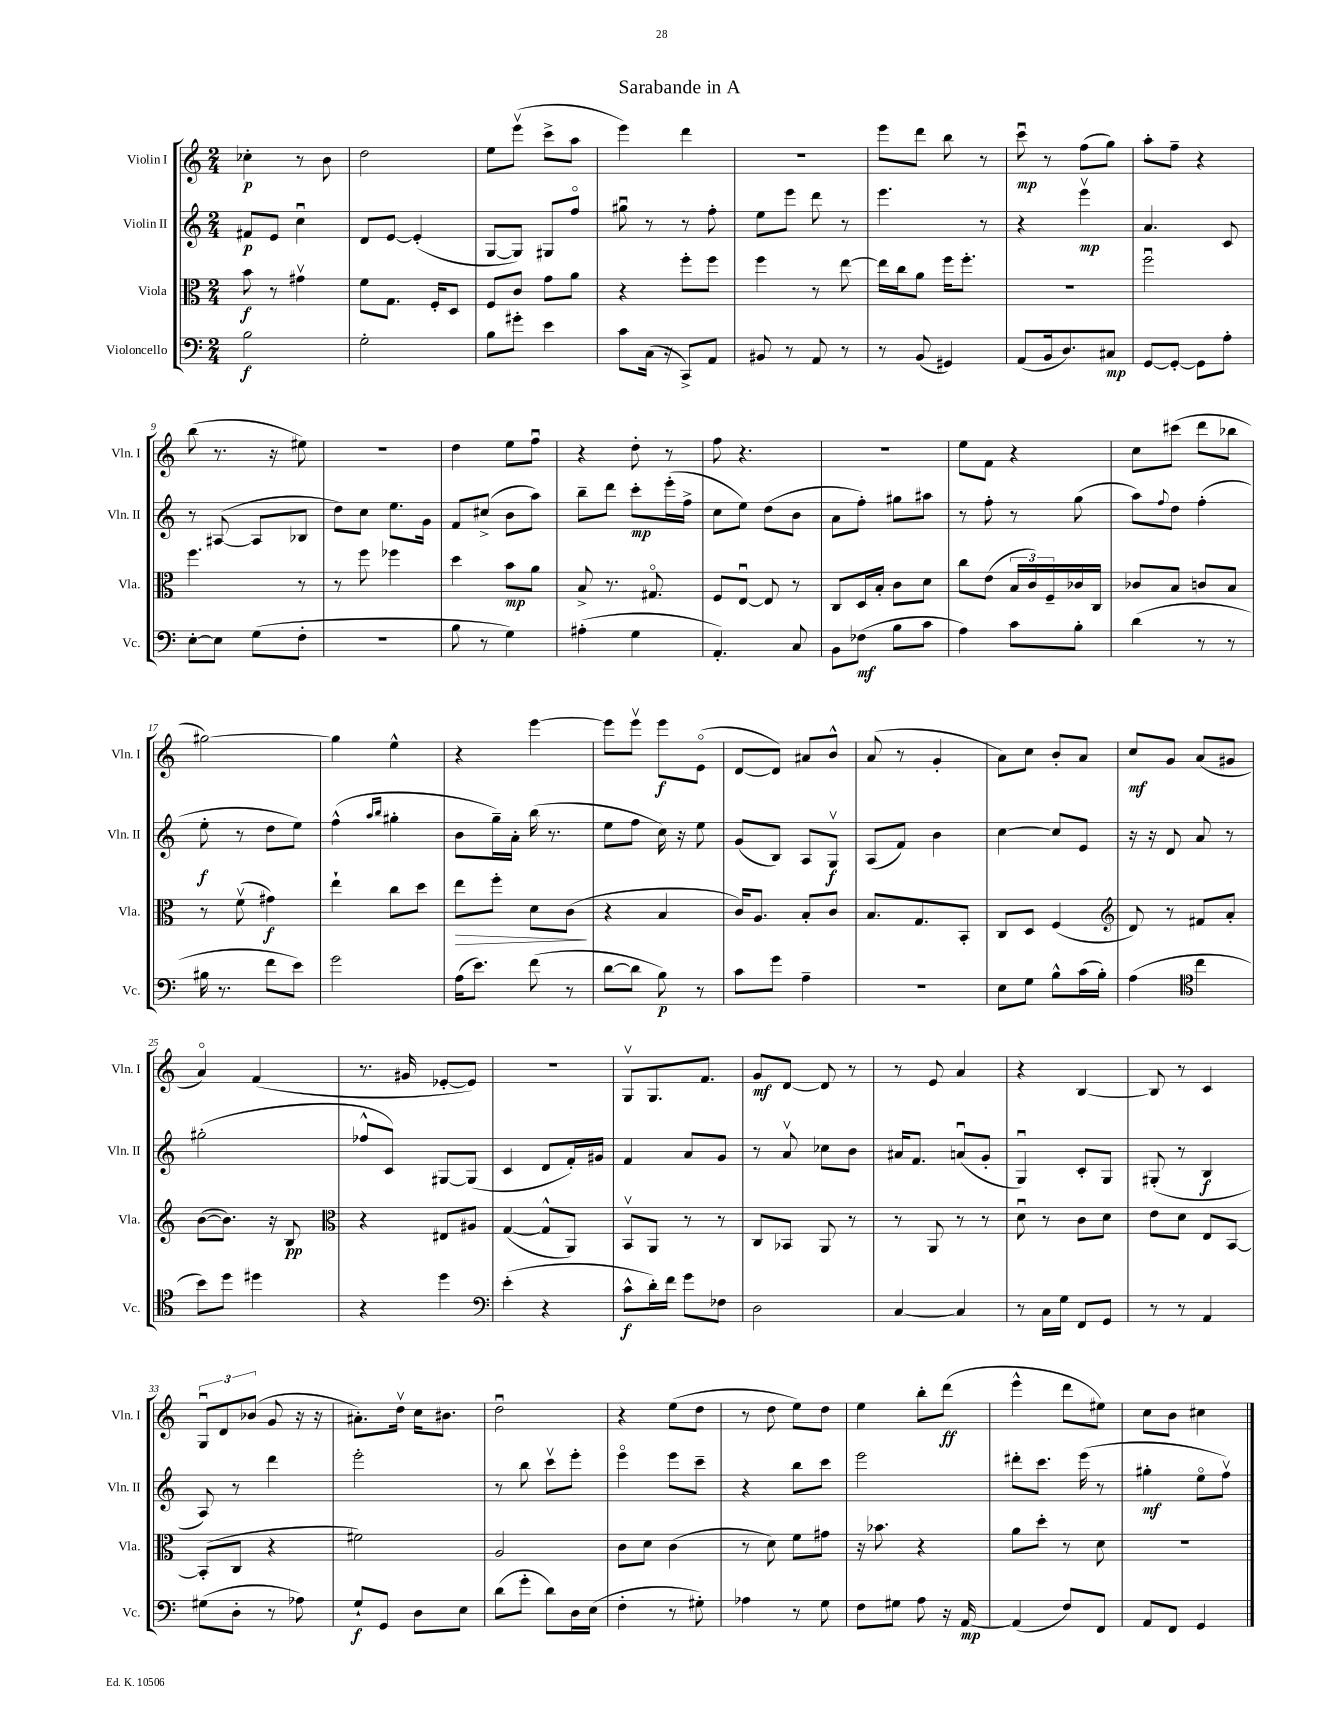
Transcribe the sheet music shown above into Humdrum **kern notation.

**kern	**kern	**kern	**kern
*staff4	*staff3	*staff2	*staff1
*clefF4	*clefC3	*clefG2	*clefG2
*k[]	*k[]	*k[]	*k[]
*M2/4	*M2/4	*M2/4	*M2/4
2B	8b	8f#	4cc-'
.	8r	8e	.
.	4g#v	4ccu	8r
.	.	.	8b
=	=	=	=
2G'	8f	8d	2dd
.	8.G	[8e	.
.	.	(4e']	.
.	16F'	.	.
.	8D	.	.
=	=	=	=
8B	8F	[8G	8ee
8g#'	8c	8G])	(8eeev
4e	8g	8G#	8ccc^
.	8a	8ffo	8aa
=	=	=	=
8c	4r	8gg#u	4eee)
(16C	.	8r	.
16r	.	.	.
8CC^)	8ff'	8r	4ddd
8AA	8ff	8ff'	.
=	=	=	=
8BB#	4ff	8ee	2r
8r	.	8eee	.
8AA	8r	8ddd	.
8r	[8ee	8r	.
=	=	=	=
8r	16ee]	4.eee	8eee
.	16cc	.	.
(8BB	8a	.	8ddd
4GG#)	16ff	.	8bb
.	8.ff'	.	.
.	.	8r	8r
=	=	=	=
(8AA	2r	4r	8cccu
16BB	.	.	8r
8.D)	.	.	.
.	.	4eeev	(8ff
8C#	.	.	8gg)
=	=	=	=
[8GG	2ffu	4.a	8aa'
8GG'_	.	.	8ff~
8GG]	.	.	4r
8A'	.	8c	.
=	=	=	=
[8E'	4.ff	8r	(8bb
8E]	.	([8A#	8.r
(8G	.	8A#]	.
.	.	.	16r
8F'	8r	8B-	8ee#)
=	=	=	=
2r	8r	8dd)	2r
.	8ff	8cc	.
.	4ff-	8.ee	.
.	.	16g	.
=	=	=	=
8B	4dd	8f	4dd
8r	.	(8cc#^	.
4G)	8b	8b	8ee
.	8a	8aa)	8ffu
=	=	=	=
(4A#'	8B^	8bb~	4r
.	8.r	8ddd	.
4G	.	8ccc'	8dd'
.	8.G#o	.	.
.	.	(16eee'	8r
.	.	16ff^	.
=	=	=	=
4.AA')	8F	8cc	8ff
.	[8Eu	8ee)	4.r
.	8E]	(8dd	.
8C	8r	8b	.
=	=	=	=
8BB	8C	8a	2r
(8F-	16D	8ff')	.
.	16B'	.	.
8B	8c	8gg#	.
8c	8d	8aa#	.
=	=	=	=
4A)	8cc	8r	8ee
.	(8e	8ff'	8f
8c	24B	8r	4r
.	24c)	.	.
.	24F~	.	.
8B'	16c-	(8gg	.
.	16C	.	.
=	=	=	=
(4d	8c-	8aa)	8cc
.	.	8qqff	.
.	8B	8dd	(8ccc#
8r	8c	(4ff'	8ddd
8r	8B	.	8bb-
=	=	=	=
16B#	8r	8ee'	[2gg#)
8.r	.	.	.
.	(8fv	8r	.
8f	4g#)	8dd	.
8e)	.	8ee)	.
=	=	=	=
2g	4ee`	(4ff^^	4gg#]
.	.	16qqaa	.
.	.	16qqbb	.
.	8cc	4gg#'	4ee^^
.	8dd	.	.
=	=	=	=
(16A	8ee	8b	4r
8.e)	.	.	.
.	8ff'	16gg~)	.
.	.	16a'	.
(8f	8d	(16bb	[4eee
.	.	8.r	.
8r	(8c	.	.
=	=	=	=
[8d	4r	8ee	8eee]
8d]	.	8ff	8eeev
8B)	4B	16cc)	8eee
.	.	16r	.
8r	.	8ee	(8eo
=	=	=	=
8c	16c)	(8g	[8d
.	8.A	.	.
8g	.	8B)	8d])
4A~	8B'	8A	8a#
.	8c	8Gv	8b^^
=	=	=	=
2r	8.B	(8A	(8a
.	.	8f)	8r
.	8.G	.	.
.	.	4b	4g'
.	8BB'	.	.
=	=	=	=
8E	8C	[4cc	8a)
8G	8D	.	8cc
8B^^	(4F	8cc]	8b'
(16c	.	8e	8a
16B')	.	.	.
=	=	=	=
*	*clefG2	*	*
(4A	8d)	16r	8cc
.	.	16r	.
.	8r	8d	8g
*clefC4	*	*	*
4cc	8f#	8a	(8a
.	8a'	8r	8g#
=	=	=	=
8b)	([8b	(2gg#'	4ao)
8dd	8.b])	.	.
4dd#	.	.	(4f
.	16r	.	.
.	8B	.	.
=	=	=	=
*	*clefC3	*	*
4r	4r	8ff-^^	8.r
.	.	8c)	.
.	.	.	16g#
4dd	8E#	[8G#	[8e-'
.	8A#	(8G#]	8e-])
=	=	=	=
*clefF4	*	*	*
(4e'	([4G	4c	2r
4r	8G^^]	8d	.
.	8AA)	16f')	.
.	.	16g#	.
=	=	=	=
8c^^	8BBv	4f	8Gv
16d')	8AA	.	8.G
16f	.	.	.
8g	8r	8a	.
.	.	.	8.f
8F-	8r	8g	.
=	=	=	=
2D	8C	8r	8g
.	8BB-	8av	[8d
.	8AA	8cc-	8d]
.	8r	8b	8r
=	=	=	=
[4C	8r	16a#	8r
.	.	8.f	.
.	8AA	.	8e
4C]	8r	(8au	4a
.	8r	8g'	.
=	=	=	=
8r	8du	4Gu)	4r
16C	8r	.	.
16G	.	.	.
8FF	8c	8c'	[4B
8GG	8d	8G	.
=	=	=	=
8r	8e	(8G#'	8B]
8r	8d	8r	8r
4AA	8E	4B	4c
.	[8BB	.	.
=	=	=	=
(8G#	(8BB']	8A)	12Gu
.	.	.	12d
8D'	8C	8r	.
.	.	.	(12b-
8r	4r	4ddd	8g
8A-)	.	.	16r
.	.	.	16r
=	=	=	=
8G`	2f#)	2eee'	8.a#')
8GG	.	.	.
.	.	.	16ddv
8D	.	.	16cc
.	.	.	8.b#
8E	.	.	.
=	=	=	=
(8d	2A	8r	2ddu
8g'	.	8bb	.
8d)	.	8cccv	.
16D	.	8eee'	.
(16E	.	.	.
=	=	=	=
4F'	8c	4eeeo	4r
.	8d	.	.
8r	(4c	8eee	(8ee
8G#')	.	8ccc~	8dd
=	=	=	=
4A-	8r	4r	8r
.	8d)	.	8dd
8r	8f	8bb	8ee)
8G	8g#	8ccc	8dd
=	=	=	=
8F	16r	2eee	4ee
.	8.b-	.	.
8G#	.	.	.
8A	4r	.	8bb'
16r	.	.	(8ddd
[16AA	.	.	.
=	=	=	=
(4AA]	8a	8ddd#'	4eee^^
.	8dd'	8.ccc	.
8F)	8r	.	8ddd
.	.	(16eee	.
8FF	8d	8r	8ee#)
=	=	=	=
8AA	2r	4gg#'	8cc
8FF	.	.	8b
4GG	.	8eeo	4cc#
.	.	8ffv)	.
==	==	==	==
*-	*-	*-	*-
